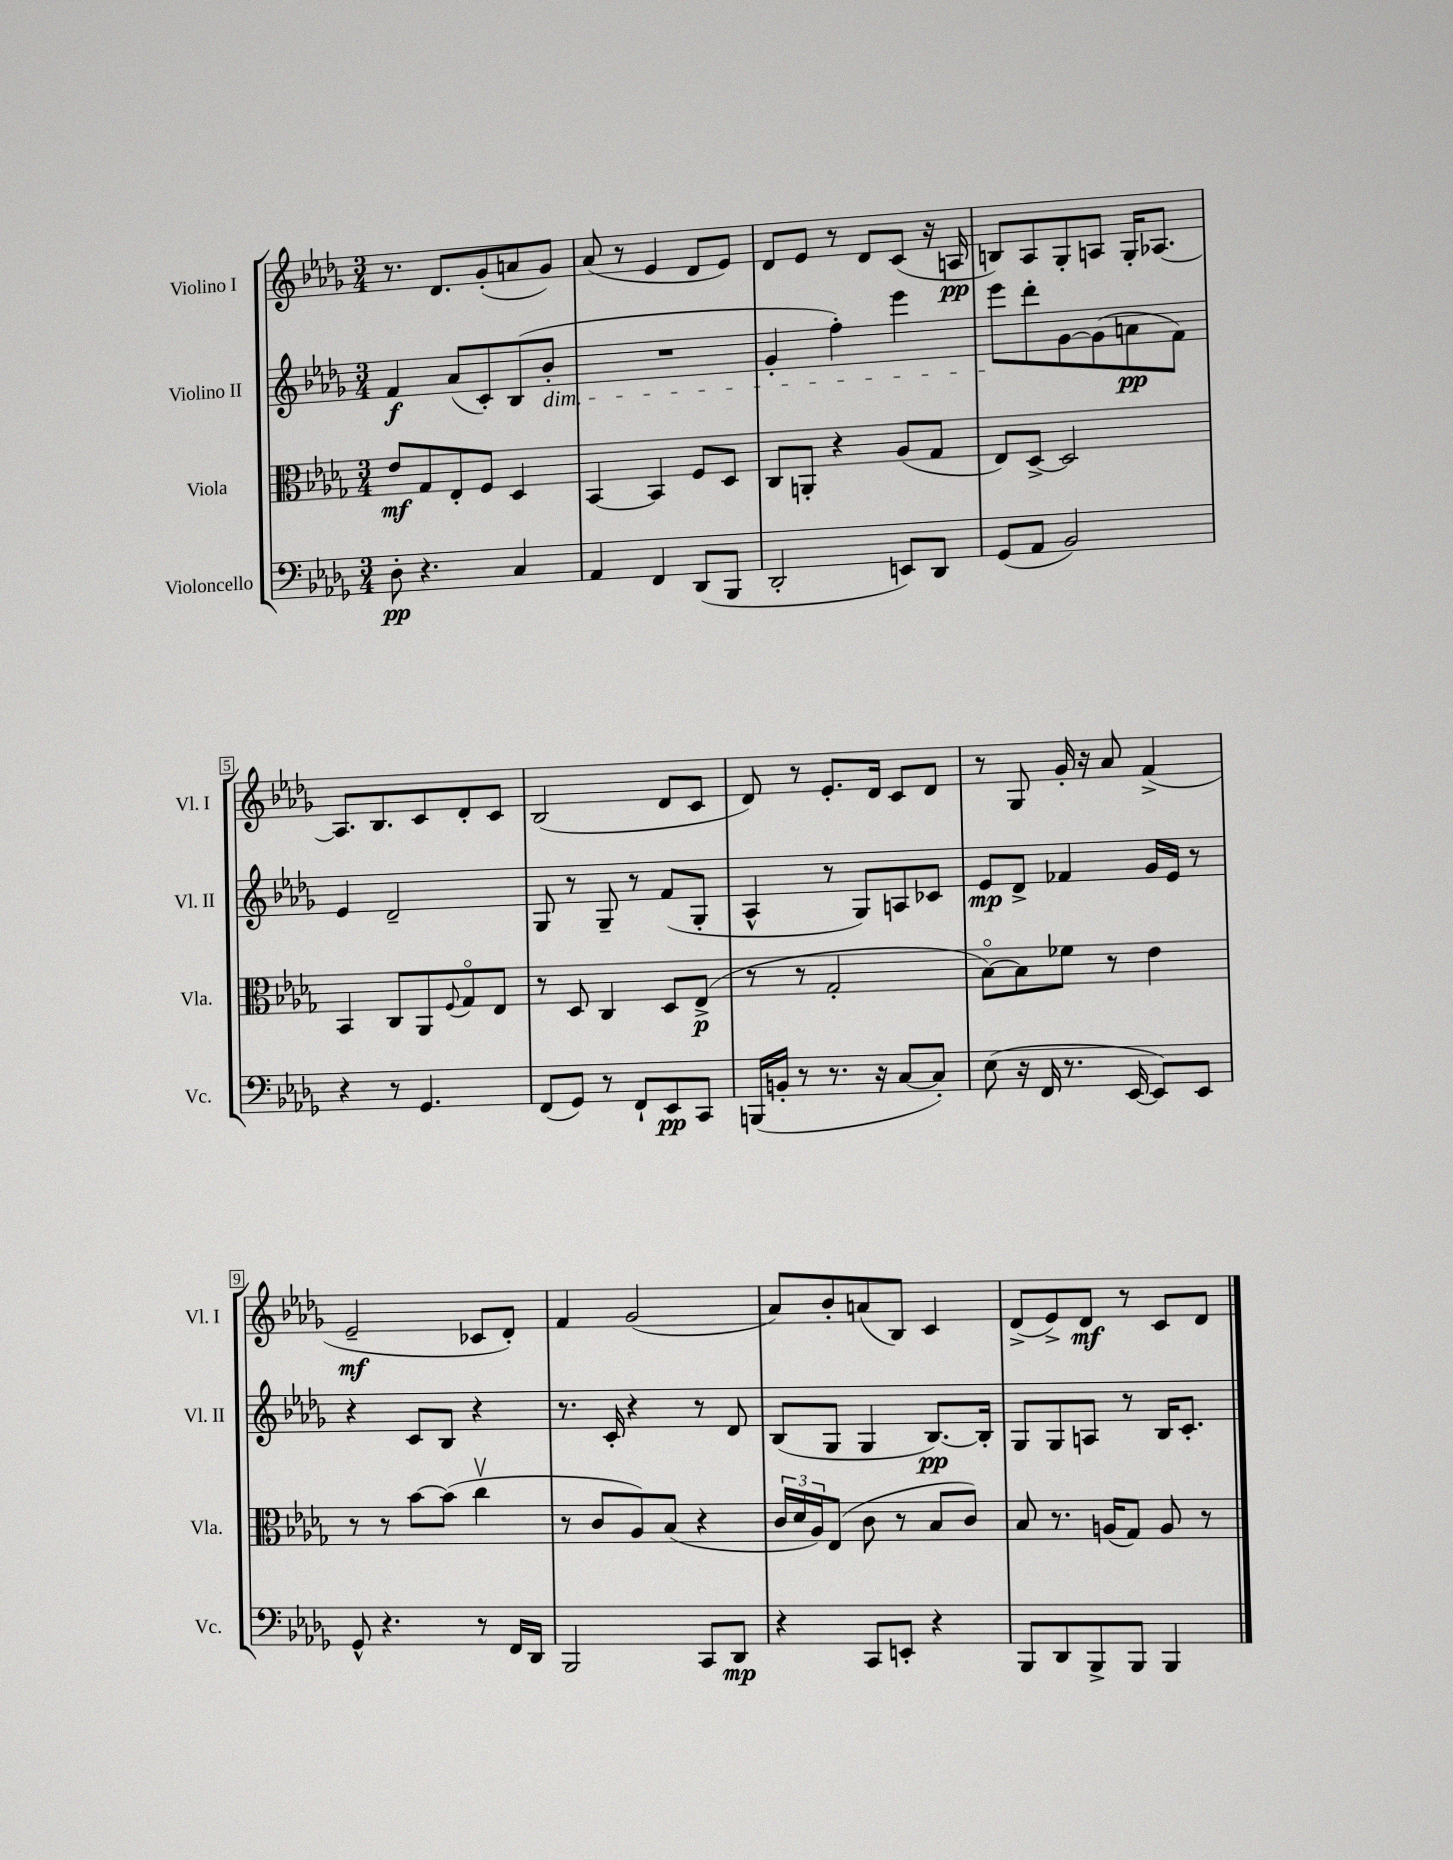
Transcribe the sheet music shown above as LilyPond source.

<<
\new StaffGroup <<
\new Staff = "s0" \with { instrumentName = "Violino I" shortInstrumentName = "Vl. I" } {
    \clef treble \key des \major \numericTimeSignature \time 3/4
    r8. des'8. ges'8-.( a'8 ges'8) |
    aes'8( r8 ees'4 des'8 ees'8) |
    des'8 ees'8 r8 des'8 c'8( r16 a16\pp |
    b8) aes8 ges8-. a8 ges16-. aes8.~ |
    aes8. bes8. c'8 des'8-. c'8 |
    bes2( des'8 c'8 |
    des'8) r8 ees'8.-. des'16 c'8 des'8 |
    r8 ges8 ges'16-. r16 aes'8 f'4->( |
    ees'2--\mf ces'8 des'8-.) |
    f'4 ges'2( |
    aes'8) bes'8-. a'8( bes8) c'4 |
    des'8->( ees'8->) des'8\mf r8 c'8 des'8 \bar "|." |
}
\new Staff = "s1" \with { instrumentName = "Violino II" shortInstrumentName = "Vl. II" } {
    \clef treble \key des \major \numericTimeSignature \time 3/4
    f'4\f aes'8( c'8-.) bes8( bes'8-.\dim |
    R2. |
    ges'4-. f''4-.) ees'''4 |
    ees'''8\! des'''8-. ges'8~ ges'8( a'8\pp f'8) |
    ees'4 des'2-- |
    ges8 r8 ges8-- r8 f'8( ges8-. |
    aes4-^ r8 ges8) a8 ces'8 |
    ees'8\mp des'8-> fes'4 ges'16 ees'16 r8 |
    r4 c'8 bes8 r4 |
    r8. c'16-. r4 r8 des'8 |
    bes8( ges8 ges4 bes8.~\pp) bes16-. |
    ges8 ges8 a8 r8 bes16 c'8.-. \bar "|." |
}
\new Staff = "s2" \with { instrumentName = "Viola" shortInstrumentName = "Vla." } {
    \clef alto \key des \major \numericTimeSignature \time 3/4
    ees'8\mf ges8 ees8-. f8 des4 |
    bes,4~ bes,4 f8 des8 |
    c8 a,8-. r4 aes8( ges8 |
    ees8) des8~-> des2 |
    bes,4 c8 aes,8 \appoggiatura { f8 } ges8\flageolet ees8 |
    r8 des8 c4 des8 ees8->\p( |
    r8 r8 ges2-. |
    bes8~\flageolet) bes8 fes'8 r8 ees'4 |
    r8 r8 bes'8~ bes'8( c''4\upbow |
    r8 c'8 aes8) bes8( r4 |
    \tuplet 3/2 { c'16 des'16 aes16) } ees8( c'8 r8 bes8 c'8) |
    bes8 r8. a16( ges8) a8 r8 \bar "|." |
}
\new Staff = "s3" \with { instrumentName = "Violoncello" shortInstrumentName = "Vc." } {
    \clef bass \key des \major \numericTimeSignature \time 3/4
    des8-.\pp r4. c4 |
    aes,4 f,4 des,8( bes,,8 |
    des,2-. e,8) des,8 |
    ges,8( aes,8 bes,2) |
    r4 r8 ges,4. |
    f,8( ges,8) r8 f,8-! ees,8\pp c,8 |
    b,,16( b,16-. r8 r8. r16 c8~ c8-.) |
    ees8( r16 f,16 r8. ees,16~ ees,8) ees,8 |
    ges,8-^ r4. r8 f,16 des,16 |
    bes,,2 c,8 des,8\mp |
    r4 c,8 e,8-. r4 |
    bes,,8 des,8 bes,,8-> bes,,8 bes,,4 \bar "|." |
}
>>
>>
\layout { \context { \Score \override BarNumber.stencil = #(make-stencil-boxer 0.1 0.3 ly:text-interface::print) } }
